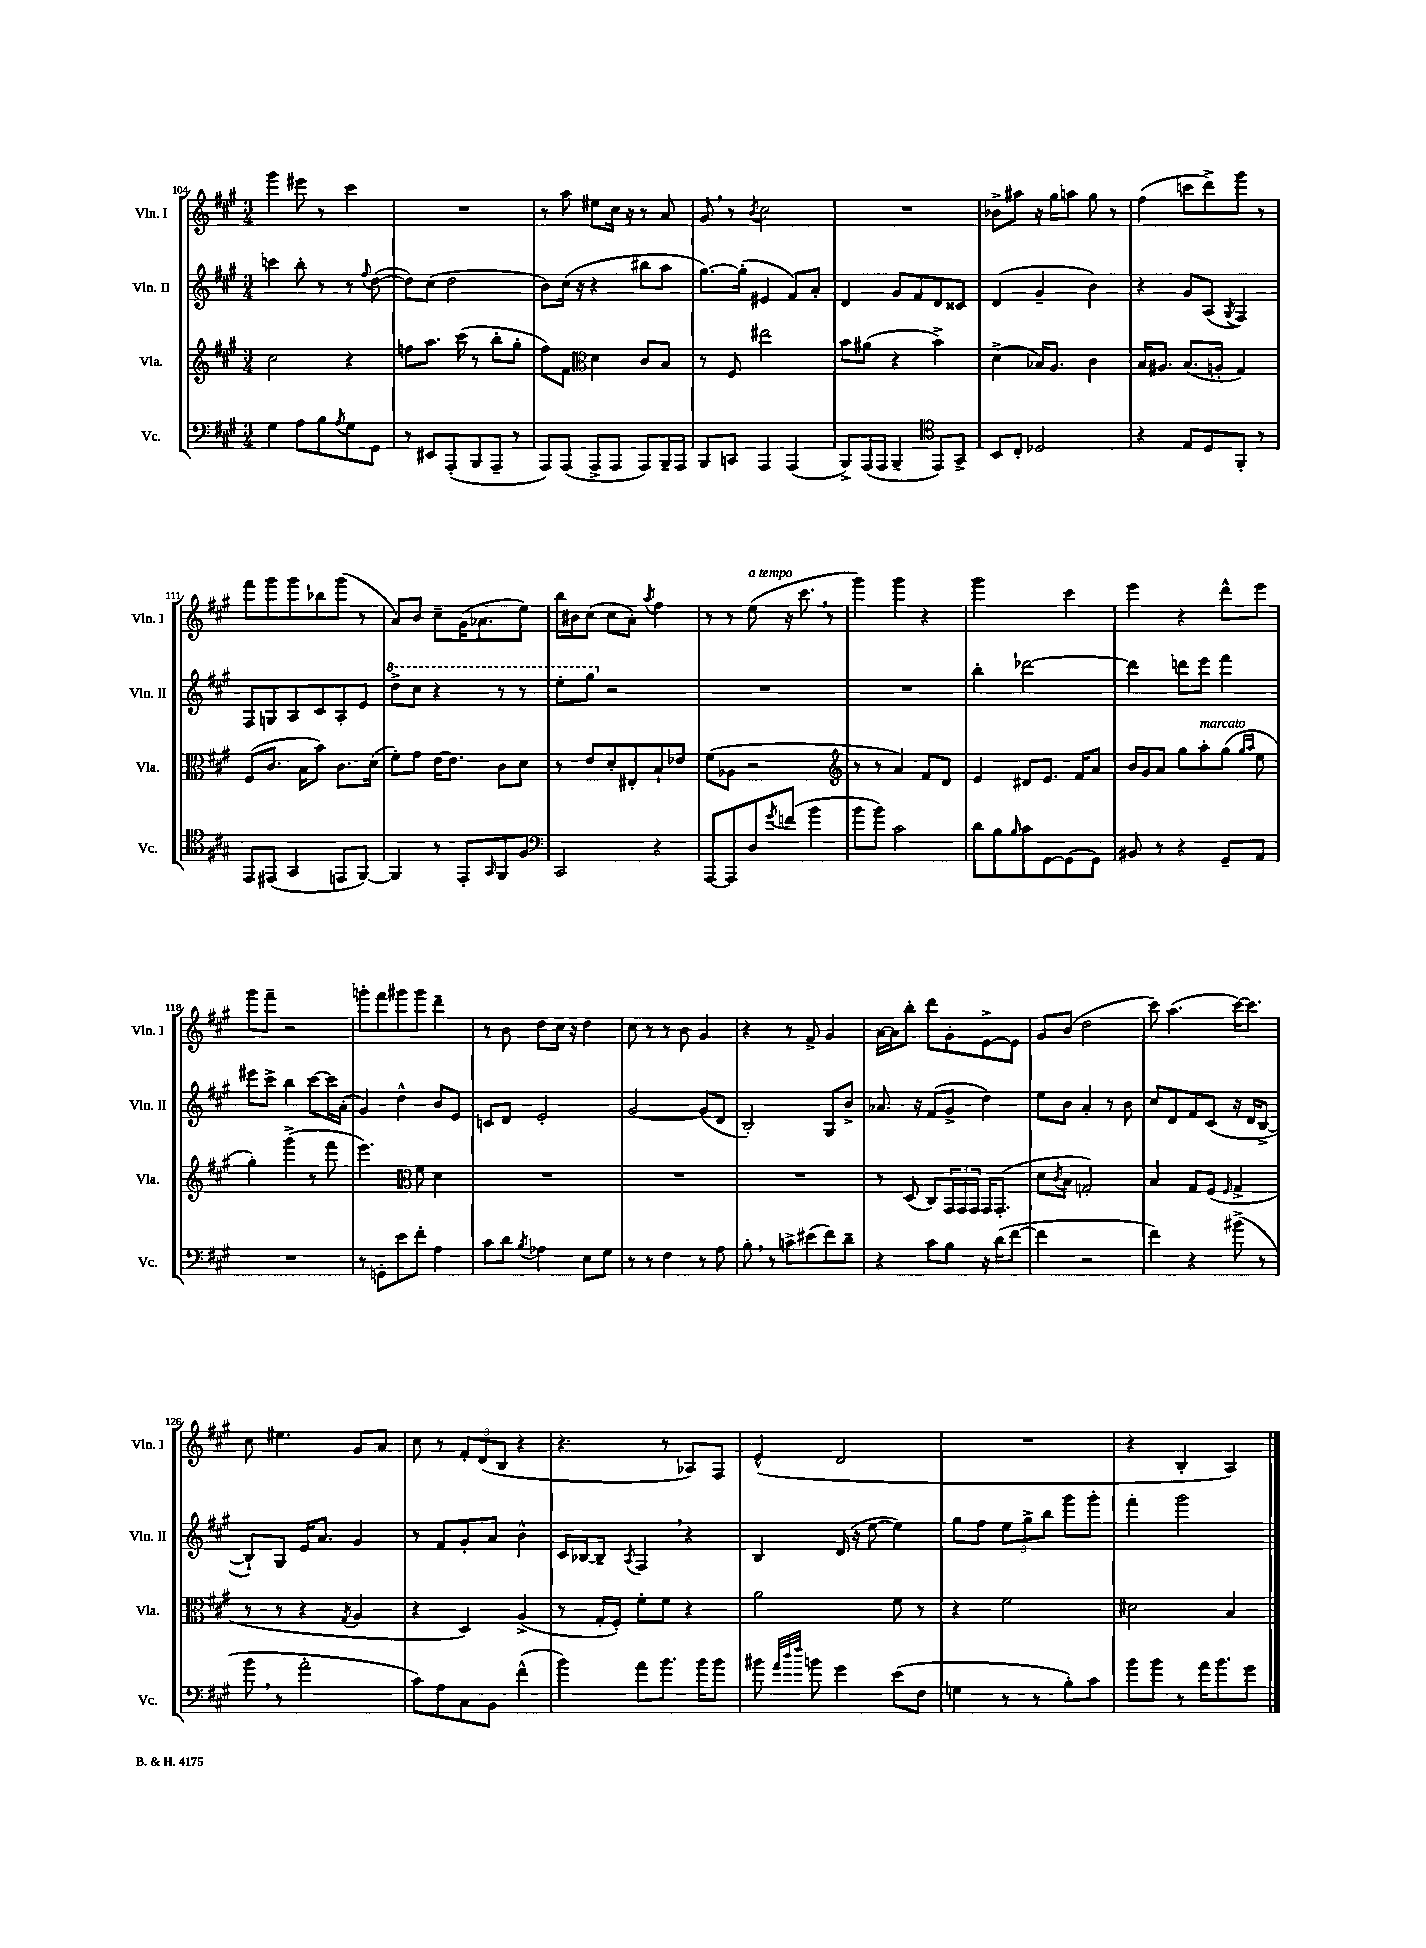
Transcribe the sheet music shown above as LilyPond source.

<<
\new StaffGroup <<
\new Staff = "s0" \with { instrumentName = "Vln. I" shortInstrumentName = "Vln. I" } {
    \clef treble \key a \major \numericTimeSignature \time 3/4
    gis'''4 eis'''8 r8 cis'''4 |
    R2. |
    r8 a''8 eis''8 cis''16 r16 r8 a'8 |
    gis'8 \breathe r8 \acciaccatura { b'8 } cis''2 |
    R2. |
    bes'8-> ais''8 r16 gis''16 a''8 gis''8 r8 |
    fis''4( c'''8 d'''8->) gis'''8 r8 |
    fis'''8 gis'''8 gis'''8 bes''8 gis'''8( r8 |
    a'8) b'8 cis''8-- gis'16( aes'8. e''8) |
    b''16 bis'16 cis''8( cis''8 a'8-.) \acciaccatura { a''8 } fis''4 |
    r8 r8 e''8^\markup { \italic "a tempo" }( r16 cis'''8. \breathe r8 |
    gis'''4) gis'''4 r4 |
    gis'''2 cis'''4 |
    e'''4 r4 d'''8-^ e'''8 |
    gis'''8 fis'''8-- r2 |
    g'''8-. fis'''8 gis'''8 gis'''8 d'''4-- |
    r8 b'8 d''8 cis''16 r16 d''4 |
    cis''8 r8 r8 b'8 gis'4 |
    r4 r8 fis'8-> gis'4 |
    a'16~ a'16 b''8-. d'''8 gis'8-. e'8~-> e'8 |
    gis'8 b'8( d''2 |
    cis'''8) a''4.( cis'''16~) cis'''8. |
    cis''8 eis''4. gis'8 a'8 |
    cis''8 r8 \tuplet 3/2 { fis'8-. d'8( b8 } r4 |
    r4. r8 aes8) fis8 |
    e'4-^( d'2 |
    R2. |
    r4 b4-. a4) \bar "|." |
}
\new Staff = "s1" \with { instrumentName = "Vln. II" shortInstrumentName = "Vln. II" } {
    \clef treble \key a \major \numericTimeSignature \time 3/4
    c'''4 b''8-. r8 r8 \appoggiatura { fis''8 } d''8~( |
    d''8) cis''8( d''2 |
    b'8) cis''16( r16 r4 bis''8 a''8 |
    gis''8.~) gis''16-.( eis'4 fis'8) a'8-. |
    d'4 gis'8 fis'8 d'8 cisis'8 |
    d'4( gis'4-- b'4) |
    r4 gis'8 a8( \acciaccatura { gis8 } fis4) |
    fis8 g8 a8 cis'8 a8-. e'8 |
    \ottava #1 d'''8-> cis'''8 r4 r8 r8 |
    e'''8-. gis'''8 \ottava #0 r2 |
    R2. |
    R2. |
    b''4-. des'''2~ |
    des'''4 d'''8 e'''8 fis'''4 |
    eis'''8 cis'''8-> b''4 cis'''8~ cis'''16 a'16-.( |
    gis'4) d''4-^ b'8 e'8 |
    c'8 d'8 e'2-. |
    gis'2~ gis'8( d'8 |
    b2-.) gis8 b'8-> |
    aes'8. r16 fis'8( gis'8-> d''4) |
    e''8 b'8 a'4-. r8 b'8 |
    cis''8 d'8 fis'8 cis'8( r16 d'16 b8~-> |
    b8-!) gis8 e'16 a'8. gis'4 |
    r8 fis'8 gis'8-. a'8 b'4-^ |
    cis'16 bes16~ bes8-- \acciaccatura { a8 } fis4 \breathe r4 |
    b4 d'16( r16 e''8~ e''4) |
    gis''8 fis''8 \tuplet 3/2 { e''8 gis''8-> b''8 } gis'''8 gis'''8-. |
    fis'''4-. gis'''2 \bar "|." |
}
\new Staff = "s2" \with { instrumentName = "Vla." shortInstrumentName = "Vla." } {
    \clef treble \key a \major \numericTimeSignature \time 3/4
    cis''2 r4 |
    f''8 a''8. cis'''16( r8 b''8-. gis''8-. |
    fis''8) fis'8 \clef alto d'4 cis'8 b8 |
    r8 fis8 eis''2 |
    b'8 ais'8( r4 b'4->) |
    d'4->( bes16) a8. cis'4 |
    b16 ais8. b8.( a16-. gis4) |
    fis8( cis'8. b16 b'8) cis'8. d'16( |
    fis'8-.) gis'8 e'16~ e'8. cis'8 d'8 |
    r8 e'8 d'8-. eis8-. b8-! ees'8 |
    fis'8( aes8 r2 |
    \clef treble r8 r8 a'4) fis'8 d'8 |
    e'4 dis'8 e'8. fis'16 a'8 |
    b'16 gis'16 a'8 gis''8 a''8-.^\markup { \italic "marcato" } gis''8( \grace { gis''16 a''16 } e''8 |
    gis''4-.) gis'''4->( r8 fis'''8 |
    e'''4.) \clef alto fis'8 d'4 |
    R2. |
    R2. |
    R2. |
    r8 d8( cis8) \tuplet 3/2 { gis,16 gis,16 gis,16 } gis,16 gis,8.-.( |
    d'8 \acciaccatura { cis'8 } b8 g2-.) |
    b4 gis8 fis8( \grace { fis16 } gis4-> |
    r8 r8 r4 \acciaccatura { gis8 } a4 |
    r4 d4) a4->( |
    r8 gis16-. fis16-.) fis'8-. fis'8 r4 |
    a'2 fis'8 r8 |
    r4 fis'2 |
    dis'2 b4 \bar "|." |
}
\new Staff = "s3" \with { instrumentName = "Vc." shortInstrumentName = "Vc." } {
    \clef bass \key a \major \numericTimeSignature \time 3/4
    gis4 a8 b8 \acciaccatura { a8 } gis8 gis,8 |
    r8 eis,8 a,,8-.( b,,8 a,,8-- r8 |
    a,,8) a,,8( a,,8-> a,,8 a,,8) b,,16-- a,,16 |
    b,,8 c,8 a,,4 a,,4( |
    b,,8->) a,,16( a,,16 b,,4-- \clef tenor e,8) gis,8-> |
    b,8 cis8-. des2 |
    r4 e8 d8 fis,8-. r8 |
    e,8 eis,8( gis,4 e,8 fis,8~) |
    fis,4 r8 e,8-. \grace { gis,16 } fis,8 fis8 |
    \clef bass cis,2 r4 |
    a,,8~ a,,8 d8 \acciaccatura { gis'8 } f'8( b'4 |
    b'8 b'8) cis'2 |
    d'8 b8 \grace { b16 } cis'8 gis,8~ gis,8( gis,8) |
    bis,8 r8 r4 gis,8-- a,8 |
    R2. |
    r8 g,8-. e'8 fis'8-. a4 |
    cis'8 d'8 \acciaccatura { b8 } aes4 e8 gis8 |
    r8 r8 fis4 r8 a8 |
    b8-. \breathe r8 c'8-> eis'8( fis'8) d'8-- |
    r4 cis'8 b8 r16 d'16( fis'8~ |
    fis'4 r2 |
    fis'4) r4 bis'8->( r8 |
    b'8 \breathe r8 a'2-. |
    cis'8) a8 cis8 b,8 fis'4-^( |
    b'4) a'8 b'8. b'16 b'8 |
    bis'8 \grace { a'32 d''32 fis''32 } b'8 gis'4 e'8( fis8 |
    g4 r8 r8 b8-.) cis'8 |
    b'8 b'8 r8 a'16 b'8. gis'8 \bar "|." |
}
>>
>>
\layout { \context { \Score currentBarNumber = #104 } }
